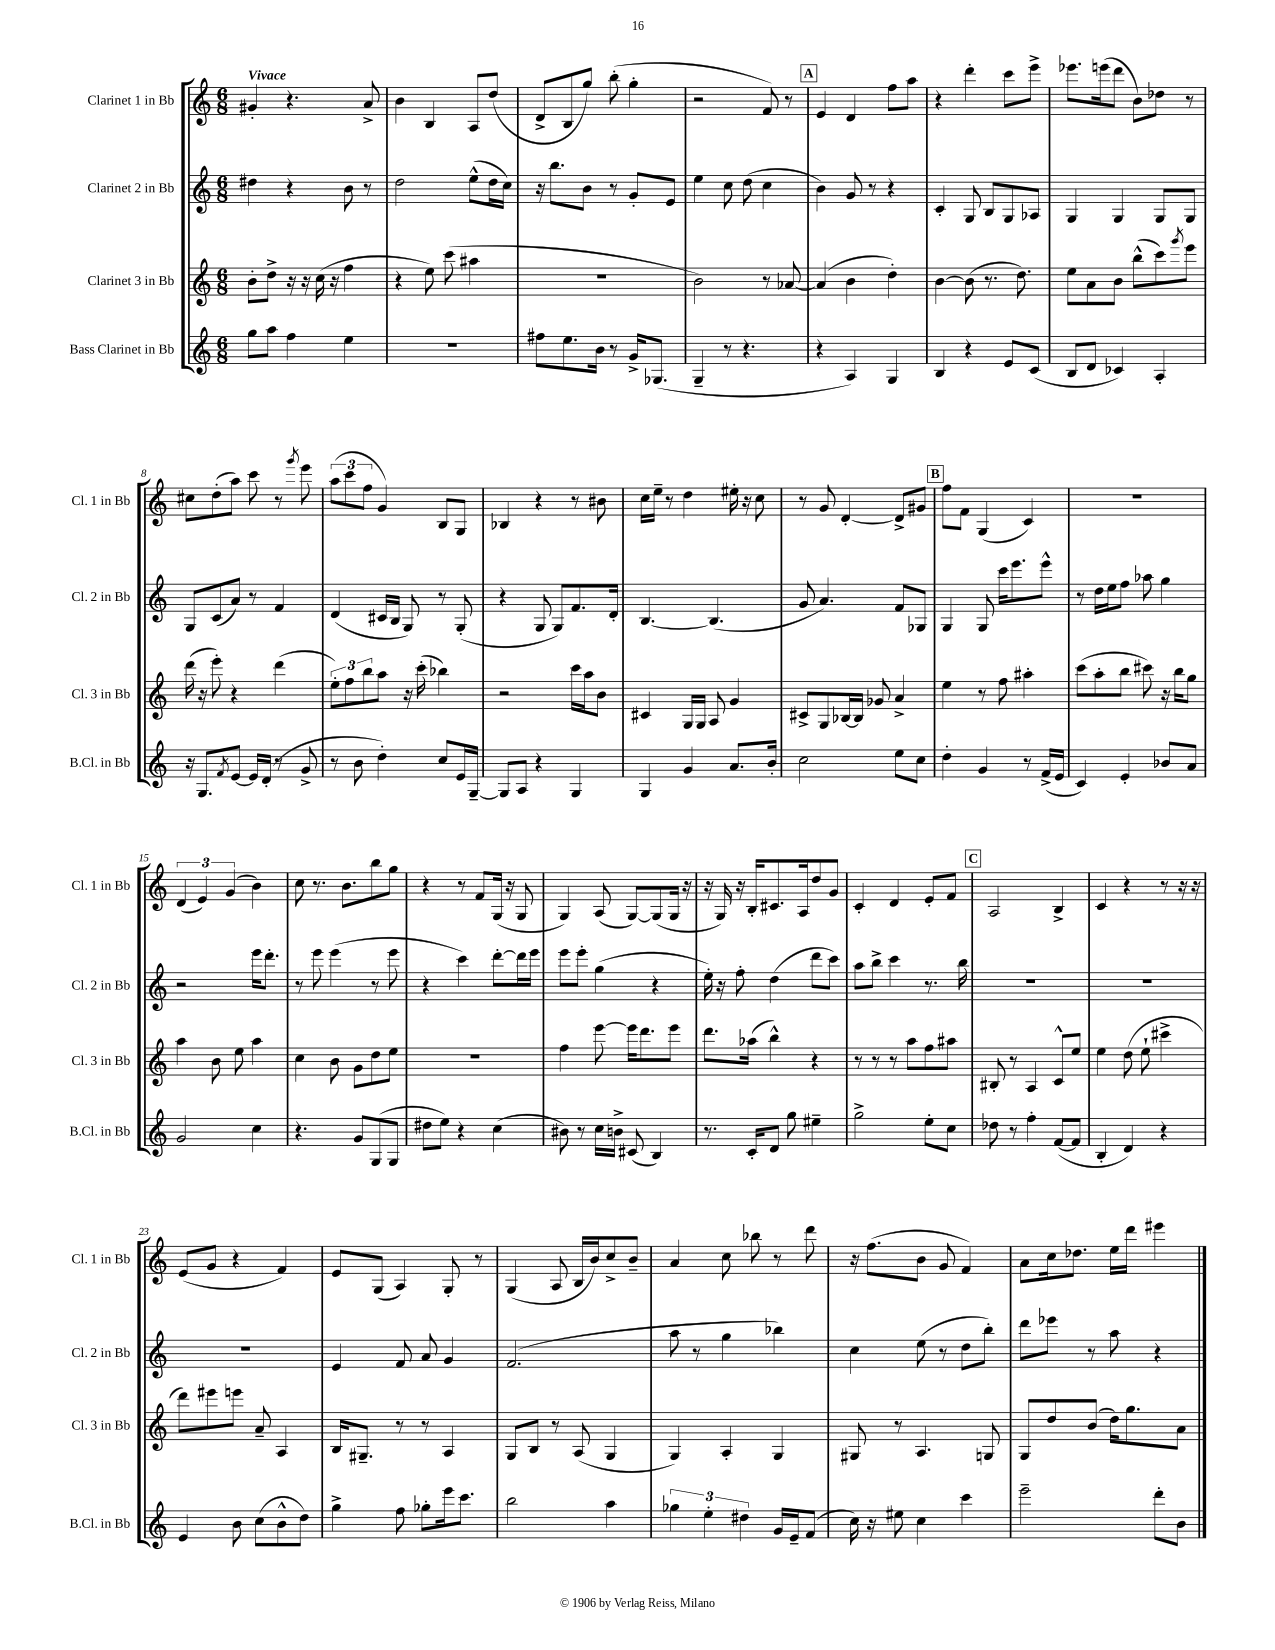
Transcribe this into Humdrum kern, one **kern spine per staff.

**kern	**kern	**kern	**kern
*part4	*part3	*part2	*part1
*staff4	*staff3	*staff2	*staff1
*I"Bass Clarinet in Bb	*I"Clarinet 3 in Bb	*I"Clarinet 2 in Bb	*I"Clarinet 1 in Bb
*I'B.Cl. in Bb	*I'Cl. 3 in Bb	*I'Cl. 2 in Bb	*I'Cl. 1 in Bb
*clefG2	*clefG2	*clefG2	*clefG2
*k[]	*k[]	*k[]	*k[]
*M6/8	*M6/8	*M6/8	*M6/8
=1	=1	=1	=1
!	!	!	!LO:TX:a:B:t=Vivace
8gg\L	8b'\L	4dd#X\	4g#X'/
8aa\J	8dd^\J	.	.
4ff\	16r	4r	4.r
.	16r	.	.
.	(16cc\	.	.
.	16r	.	.
4ee\	4ff\	8b\	.
.	.	8r	8a^/
=2	=2	=2	=2
2.r	4r	2dd\	4b\
.	8ee\)	.	4B/
.	(8ccc\	.	.
.	4aa#X\	(8ee^^\L	8A/L
.	.	16dd\L	(8dd/J
.	.	16cc\JJ)	.
=3	=3	=3	=3
8ff#X\L	2.r	16r	8d^/L
.	.	8.bb\L	.
8.ee\	.	.	8B/
.	.	8b\J	8gg/J)
16b\Jk	.	.	.
8r	.	8r	(8bb'\
16g^/KL	.	8g'/L	4gg'\
(8.G-X/J	.	.	.
.	.	8e/J	.
=4	=4	=4	=4
4G~/	2b\)	4ee\	2r
8r	.	8cc\	.
4.r	.	(8dd\	.
.	8r	4cc\	8f/)
.	[8a-X/	.	8r
!!LO:REH:place=s1:t=A
=5	=5	=5	=5
4r	(4a-/]	4b\)	4e/
4A/)	4b\	8g/	4d/
.	.	8r	.
4G/	4dd'\)	4r	8ff\L
.	.	.	8aa\J
=6	=6	=6	=6
4B/	[4b\	4c'/	4r
4r	(8b\]	8G/	4ddd'\
.	8.r	8B/L	.
8e/L	.	8G/	8ccc\L
.	8.dd\)	.	.
(8c/J	.	8A-X/J	8eee^\J
=7	=7	=7	=7
8B/L	8ee\L	4G/	8.eee-X\L
8d/J	8a\	.	.
.	.	.	(16eeen\k
4c-X/)	8b\J	4G/	8ddd\J
.	(8bb^^\L	.	8b\L)
4A'/	8ccc\)	8G/L	8dd-X\J
.	8qggg/	.	.
.	8eee\J	8G/J	8r
!!LO:LB:g=z
=8	=8	=8	=8
16r	(16ddd\	8G/L	8cc#X\L
8.G/L	16r	.	.
.	8eee'\)	(8c/	(8dd'\
8qf/	.	.	.
[8e/J	4r	8a/J)	8aa\J)
16e/LL]	.	8r	8ccc\
(16d'/JJ	.	.	.
8r	(4ddd\	4f/	8r
.	.	.	8qggg/
8g^/	.	.	8eee\
=9	=9	=9	=9
8r	12ee'\L)	(4d/	(12aa\L
.	12ff\	.	12ccc\
8b\	.	.	.
.	12bb\	.	12ff\J
4dd'\)	8aa\J	16c#X/LL	4g/)
.	.	16B/JJ	.
.	16r	8G/)	.
.	(16ccc'\	.	.
8cc/L	4bb-X\)	8r	8B/L
16e/L	.	(8G'/	8G/J
[16G~/JJ	.	.	.
=10	=10	=10	=10
8G/L]	2r	4r	4B-X/
8A/J	.	.	.
4r	.	8G/	4r
.	.	8G/L)	.
4G/	16ccc\LL	8.f/	8r
.	16aa\J	.	.
.	8b\J	.	8b#X\
.	.	16d'/Jk	.
=11	=11	=11	=11
4G/	4c#X/	[4.B/	16cc\LL
.	.	.	16ee~\JJ
.	.	.	8r
4g/	16G/LL	.	4dd\
.	16G/JJ	.	.
.	8A/	(4.B/]	.
8.a/L	4g/	.	16ee#X'\
.	.	.	16r
.	.	.	8cc\
16b'/Jk	.	.	.
=12	=12	=12	=12
2cc\	8c#X^/L	8g/	8r
.	8G/	4.a/)	8g/
.	[16B-X/L	.	[4d'/
.	16B-/JJ]	.	.
.	8g-X/	.	.
8ee\L	4a^/	8f/L	8d^/L]
8cc\J	.	8G-X/J	8g#X/J
!!LO:REH:place=s1:t=B
=13	=13	=13	=13
4dd'\	4ee\	4G/	8ff\L
.	.	.	8f\J
4g/	8r	8G/	(4G/
.	8ff\	16ccc\KL	.
.	.	8.eee\	.
8r	4aa#X'\	.	4c/)
(16f^/LL	.	8eee^^\J	.
16e/JJ	.	.	.
=14	=14	=14	=14
4c/)	(8ccc\L	8r	2.r
.	8aa'\	16dd\LL	.
.	.	16ee\J	.
4e'/	8bb\J	8ff\J	.
.	8ccc#X\)	8aa-X\	.
8b-X/L	16r	4gg\	.
.	16bb\KL	.	.
8a/J	8gg\J	.	.
!!LO:LB:g=z
=15	=15	=15	=15
2g/	4aa\	2r	(6d/
.	.	.	6e/)
.	8b\	.	.
.	.	.	(6g/
.	8ee\	.	.
4cc\	4aa\	16eee\KL	4b\)
.	.	8.ddd'\J	.
=16	=16	=16	=16
4.r	4cc\	8r	8cc\
.	.	8eee\	8.r
.	8b\	(4eee\	.
.	.	.	8.b\L
8g/L	8g\L	.	.
(8G/	8dd\	8r	8bb\
8G/J	8ee\J	8eee\	8gg\J
=17	=17	=17	=17
8dd#X\L	2.r	4r	4r
8ee\J)	.	.	.
4r	.	4ccc\)	8r
.	.	.	8f/L
(4cc\	.	[8ddd'\L	(16G/Jk
.	.	.	16r
.	.	16ddd\L]	8G/
.	.	16eee\JJ	.
=18	=18	=18	=18
8b#X\)	4ff\	8eee\L	4G/)
8r	.	8eee'\J	.
16cc\LL	[8eee\	(4gg\	(8A/
16bn^\JJ	.	.	.
(8c#X/	16eee\KL]	.	[8G/L)
.	8.ddd\	.	.
4B/)	.	4r	(8G/]
.	8eee\J	.	16G/Jk
.	.	.	16r
=19	=19	=19	=19
8.r	8.ddd\L	16ee'\)	16r
.	.	16r	16G/)
.	.	8ff'\	16r
16c'/KL	(16aa-X\Jk	.	16B'/KL
8d/J	4bb^^\)	(4dd\	8.c#X/
8gg\	.	.	.
.	.	.	16A/k
4ee#X~\	4r	8ddd\L	8dd/
.	.	8ccc\J)	8g/J
=20	=20	=20	=20
2gg^\	8r	8aa\L	4c'/
.	8r	8bb^\J	.
.	8r	4ccc\	4d/
.	8aa\L	.	.
8ee'\L	8ff\	8.r	8e'/L
8cc\J	8aa#X\J	.	8f/J
.	.	16bb\	.
!!LO:REH:place=s1:t=C
=21	=21	=21	=21
8dd-X\	8B#X'/	2.r	2A/
8r	8r	.	.
4ff'\	4A/	.	.
([8f/L	8c^^/L	.	4B^/
8f/J]	8ee/J	.	.
=22	=22	=22	=22
4B'/	4ee\	2.r	4c/
4d/)	(8dd\	.	4r
.	8ee`\	.	.
4r	4ccc#X^\	.	8r
.	.	.	16r
.	.	.	16r
!!LO:LB:g=z
=23	=23	=23	=23
4e/	8ddd\L)	2.r	(8e/L
.	8eee#X\	.	8g/J
8b\	8eeen\J	.	4r
(8cc\L	8a~/	.	.
8b^^\	4A/	.	4f/)
8dd\J)	.	.	.
=24	=24	=24	=24
4gg^\	16B/KL	4e/	8e/L
.	8.G#X~/J	.	.
.	.	.	(8G/J
8ff\	8r	8f/	4A/)
8gg-X'\L	8r	8a/	.
16eee\k	4A/	4g/	8G'/
8.ccc\J	.	.	.
.	.	.	8r
=25	=25	=25	=25
2bb\	8G/L	(2.f/	(4G/
.	8B/J	.	.
.	8r	.	8A/
.	(8A/	.	16B/LL
.	.	.	16b/J)
4aa\	4G/	.	8cc^/
.	.	.	8b~/J
=26	=26	=26	=26
6gg-X\	4G/)	8aa\	4a/
.	.	8r	.
6ee'\	.	.	.
.	4A'/	4gg\	8cc\
6dd#X\	.	.	.
.	.	.	8bb-X\
16g/LL	4G/	4bb-X\)	8r
16e~/J	.	.	.
(8f/J	.	.	8ddd\
=27	=27	=27	=27
16cc\)	8G#X/	4cc\	16r
16r	.	.	(8.ff\L
8ee#X\	8r	.	.
4cc\	4.A/	(8ee\	8b\J
.	.	8r	8g/
4ccc\	.	8dd\L	4f/)
.	8Gn/	8bb'\J)	.
=28	=28	=28	=28
2eee~\	8G/L	8ddd\L	8a\L
.	8dd/	8eee-X\J	16cc\k
.	.	.	8.dd-X\J
.	(8b/J	8r	.
.	16dd\KL)	8aa\	16ee\LL
.	8.gg\	.	16ddd\JJ
8ddd'\L	.	4r	4eee#X\
8b\J	8a\J	.	.
==	==	==	==
*-	*-	*-	*-
